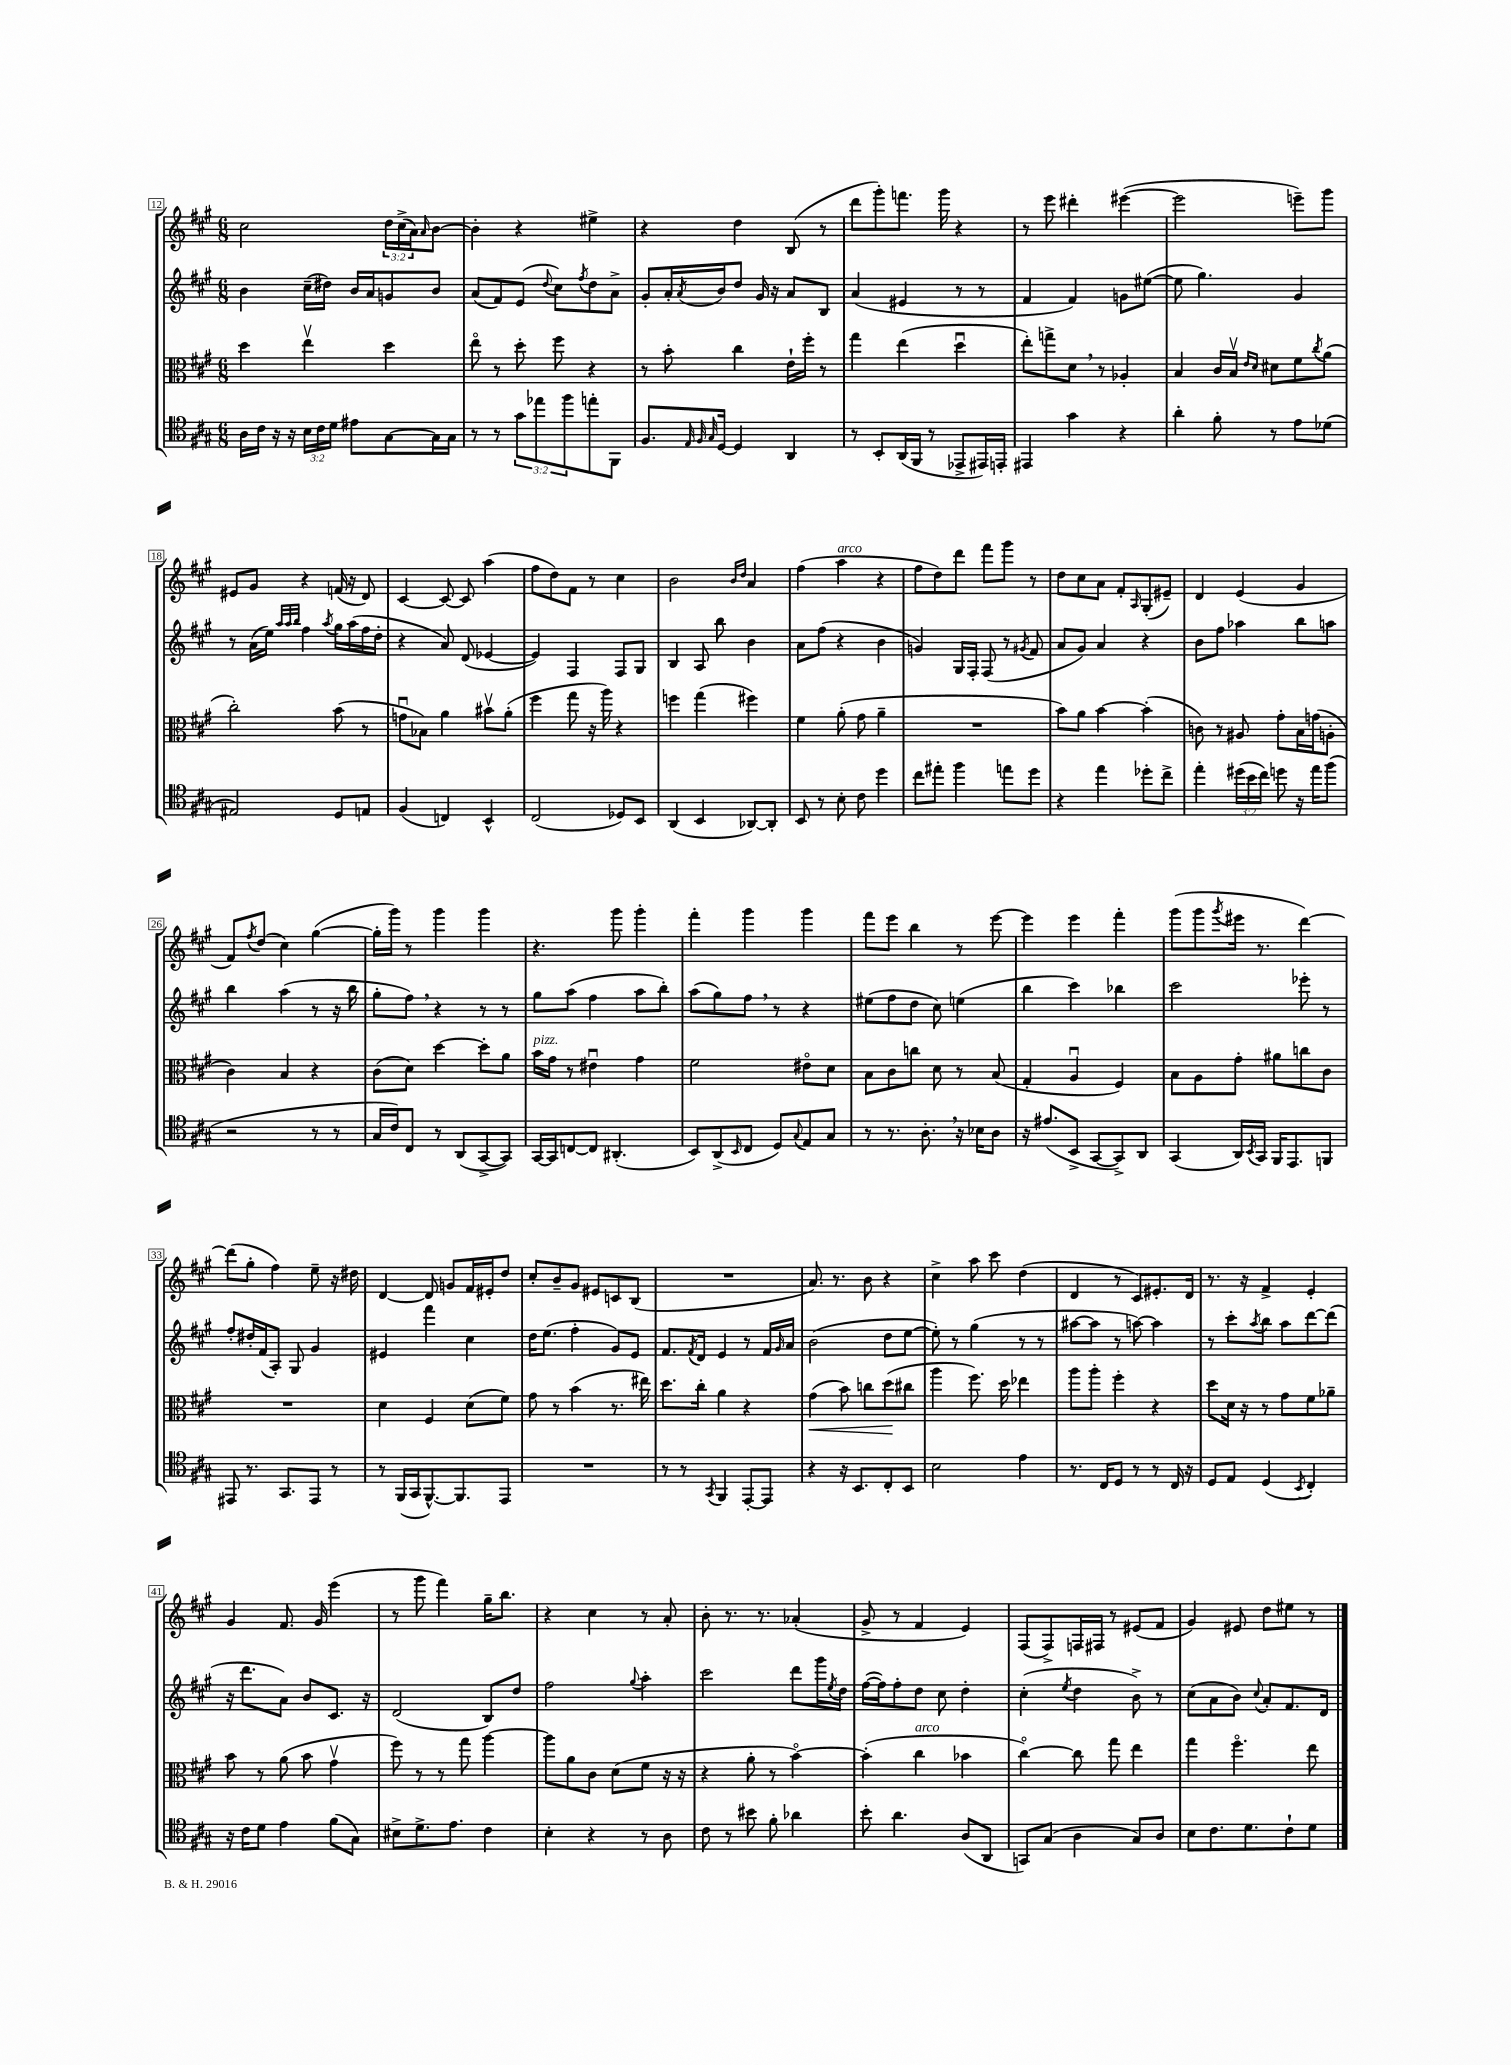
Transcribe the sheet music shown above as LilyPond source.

<<
\new StaffGroup <<
\new Staff = "s0" {
    \clef treble \key a \major \numericTimeSignature \time 6/8 \override Staff.TupletNumber.text = #tuplet-number::calc-fraction-text
    cis''2 \tuplet 3/2 { d''16 cis''16->( a'16) } \grace { a'16 } b'8~ |
    b'4-. r4 eis''4-> |
    r4 d''4 b8( r8 |
    d'''8 gis'''8-.) f'''8. gis'''16 r4 |
    r8 e'''8 dis'''4-. eis'''4~( |
    eis'''2 e'''8--) gis'''8 |
    eis'8 gis'8 r4 f'16( r16 d'8) |
    cis'4~ cis'8~ cis'8 a''4( |
    fis''8 d''8) fis'8 r8 cis''4 |
    b'2 \grace { b'16 d''16 } a'4 |
    fis''4( a''4^\markup { \italic "arco" } r4 |
    fis''8 d''8) d'''8 fis'''8 gis'''8 r8 |
    d''8 cis''8 a'8 fis'8-. \grace { a16 } gis8-.( eis'8--) |
    d'4 e'4( gis'4 |
    fis'8) \acciaccatura { fis''8 } d''8( cis''4) gis''4~( |
    gis''16-. gis'''16) r8 gis'''4 gis'''4 |
    r4. gis'''8 gis'''4-. |
    fis'''4-. gis'''4 gis'''4 |
    fis'''8 e'''8 b''4 r8 e'''8~ |
    e'''4 e'''4 fis'''4-. |
    gis'''8( gis'''8 \acciaccatura { gis'''8 } eis'''16 r8. d'''4~) |
    d'''8( gis''8-. fis''4) e''8-- r16 dis''16 |
    d'4~ d'8 g'8 fis'16 eis'16-. d''8 |
    cis''8-. b'8-- gis'8 eis'8 c'8 b8( |
    R2. |
    a'8.) r8. b'8 r4 |
    cis''4-> a''8 cis'''8 d''4( |
    d'4 r8 cis'8) eis'8.-. d'16 |
    r8. r16 fis'4-> e'4-. |
    gis'4 fis'8. gis'16 e'''4( |
    r8 gis'''8 fis'''4) gis''16-- b''8. |
    r4 cis''4 r8 a'8-. |
    b'8-. r8. r8. aes'4-.( |
    gis'8-> r8 fis'4 e'4) |
    fis8( fis8->) f16 fis16 r8 eis'8( fis'8 |
    gis'4) eis'8 d''8 eis''8 r8 \bar "|." |
}
\new Staff = "s1" {
    \clef treble \key a \major \numericTimeSignature \time 6/8
    b'4 cis''16--( dis''16) b'16 a'16 g'8 b'8 |
    a'8( fis'8) e'8( \appoggiatura { d''8 } cis''8) \acciaccatura { fis''8 } d''8 a'8-> |
    gis'8-. a'16-. \acciaccatura { a'8 } b'16 d''8 gis'16 r16 a'8 b8 |
    a'4( eis'4 r8 r8 |
    fis'4 fis'4) g'8 eis''8~( |
    eis''8 gis''4.) gis'4 |
    r8 a'16( e''16) \grace { a''32 a''32 b''32 } fis''4 \acciaccatura { a''8 } gis''16 a''16( fis''16 d''16-. |
    r4 a'8) d'8( ees'4~ |
    ees'4) fis4 fis8 gis8 |
    b4 a8 b''8 b'4 |
    a'8 fis''8( r4 b'4 |
    g'4) gis16 fis16-. fis8( r8 \acciaccatura { gis'8 } fis'8 |
    a'8 gis'8) a'4 r4 |
    b'8 fis''8 aes''4 b''8 a''8 |
    b''4 a''4( r8 r16 b''16 |
    gis''8-. fis''8) \breathe r4 r8 r8 |
    gis''8 a''8( fis''4 a''8 b''8-.) |
    a''8( gis''8) fis''8 \breathe r8 r4 |
    eis''8( fis''8 d''8 cis''8) e''4( |
    b''4 cis'''4) bes''4 |
    cis'''2 ees'''8-. r8 |
    fis''8-. dis''16-. fis'16( a8-.) gis8 gis'4 |
    eis'4 fis'''4 cis''4 |
    d''16 e''8.( fis''4-. gis'8) e'8 |
    fis'8. \acciaccatura { fis'8 } d'16 e'4 r8 fis'16 \grace { gis'16 } a'16 |
    b'2( d''8 e''8~ |
    e''8-.) r8 gis''4( r8 r8 |
    ais''8~ ais''8 r8 a''8~) a''4 |
    r8 cis'''8-. \acciaccatura { a''8 } b''8 a''8 d'''8~ d'''8( |
    r16 d'''8. a'8) b'8 cis'8. r16 |
    d'2( b8) d''8 |
    fis''2 \appoggiatura { gis''8 } a''4-. |
    cis'''2 d'''8 gis'''16 \acciaccatura { e''8 } d''16 |
    fis''16~( fis''16) fis''8-. d''8 cis''8 d''4-. |
    cis''4-.( \acciaccatura { e''8 } d''4 b'8->) r8 |
    cis''8( a'8 b'8) \appoggiatura { cis''8 } a'8-. fis'8. d'16 \bar "|." |
}
\new Staff = "s2" {
    \clef alto \key a \major \numericTimeSignature \time 6/8
    d''4 e''4\upbow d''4 |
    e''8\flageolet r8 d''8-. fis''8 r4 |
    r8 b'8-. cis''4 e'16-! fis''16-. r8 |
    gis''4 e''4( d''4\downbow |
    e''8-.) g''8-> d'8 \breathe r8 aes4-. |
    b4 cis'16 b16\upbow \grace { e'16 d'16 } dis'8 fis'8 \acciaccatura { cis''8 } a'8( |
    cis''2-.) b'8( r8 |
    g'8\downbow bes8) a'4 bis'8\upbow a'8-.( |
    fis''4 gis''8 r16 a''16) r4 |
    f''4 gis''4( fis''4) |
    fis'4 a'8-.( gis'8 a'4-- |
    R2. |
    b'8) a'8 b'4~ b'4-.( |
    c'8) r8 ais8 gis'8-. b16 g'16( a8-. |
    cis'4) b4 r4 |
    cis'8( d'8) d''4~ d''8-. a'8 |
    b'16^\markup { \italic "pizz." } gis'16 r8 eis'4\downbow gis'4 |
    fis'2 eis'8\flageolet d'8 |
    b8 cis'8 c''8 d'8 r8 b8( |
    gis4-. a4\downbow fis4) |
    b8 a8 gis'8-. ais'8 c''8 cis'8 |
    R2. |
    d'4 fis4 d'8( fis'8) |
    gis'8 r8 b'4( r8. eis''16) |
    d''8. cis''16-. a'4 r4 |
    gis'4\<( b'8) c''8 d''8\!( cis''8 |
    a''4 fis''8.) d''16 ees''4 |
    a''8 a''8-. fis''4-. r4 |
    d''8 d'16 r16 r8 gis'8 fis'8 aes'8-- |
    b'8 r8 a'8( b'8 gis'4\upbow |
    fis''8) r8 r8 gis''8 a''4~ |
    a''8 a'8 cis'8 d'8( fis'8 r16 r16 |
    r4 a'8-. r8 b'4~\flageolet) |
    b'4-.( cis''4^\markup { \italic "arco" } bes'4 |
    cis''4~\flageolet) cis''8 gis''8 e''4 |
    gis''4 fis''4.\flageolet e''8 \bar "|." |
}
\new Staff = "s3" {
    \clef tenor \key a \major \numericTimeSignature \time 6/8 \override Staff.TupletNumber.text = #tuplet-number::calc-fraction-text
    a16 cis'16 r16 r16 \tuplet 3/2 { b16 cis'16 d'16 } eis'8 gis8~ gis16 gis16 |
    r8 r8 \tuplet 3/2 { gis'8 ees''8 fis''8 } e''8-. fis,8 |
    fis8. \grace { e32 fis32 gis32 } d16~ d4 a,4 |
    r8 b,8-. a,16( fis,16 r8 ees,8-> eis,16) e,16-. |
    eis,4 gis'4 r4 |
    a'4-. fis'8-. r8 e'8 des'8( |
    eis2) d8 e8 |
    fis4( c4) b,4-^ |
    cis2( des8) b,8 |
    a,4( b,4 aes,8~) aes,8-. |
    b,8 r8 b8-. cis'8 d''4 |
    cis''8 eis''8-. fis''4 e''8 d''8 |
    r4 e''4 des''8-. cis''8-> |
    e''4-. \tuplet 3/2 { dis''16( b'16 cis''16) } d''8 r16 e''16 fis''8( |
    r2 r8 r8 |
    gis16 cis'16) cis8 r8 a,8( gis,8~-> gis,8) |
    gis,16~ gis,16 c8~ c8 ais,4.-.( |
    b,8) a,8->( \grace { b,16 } cis8 d8) \appoggiatura { gis8 } e8 gis8 |
    r8 r8. a8.-. \breathe r16 bes16 a8 |
    r16 eis'8.( b,8-> gis,8~ gis,8->) a,8 |
    gis,4( a,16) \acciaccatura { b,8 } gis,16 fis,16 e,8. f,8 |
    eis,8 r8. gis,8. eis,8 r8 |
    r8 fis,16( gis,16 fis,8.~-^) fis,8. e,8 |
    R2. |
    r8 r8 \acciaccatura { gis,8 } fis,4 e,8~-. e,8 |
    r4 r16 b,8. cis8-. b,8 |
    b2 e'4 |
    r8. cis16 d8 r8 r8 cis16 r16 |
    d8 e8 d4( \acciaccatura { b,8 } cis4-.) |
    r16 cis'16 d'8 e'4 fis'8( gis8) |
    bis8-> d'8.-> e'8. cis'4 |
    b4-. r4 r8 a8 |
    cis'8 r8 bis'8 fis'8-. aes'4 |
    b'8-. a'4. a8( a,8 |
    g,8) gis8( a4 gis8) a8 |
    b8 cis'8. d'8. cis'8-! d'8 \bar "|." |
}
>>
>>
\layout { \context { \Score currentBarNumber = #12 \override BarNumber.stencil = #(make-stencil-boxer 0.1 0.3 ly:text-interface::print) } }
